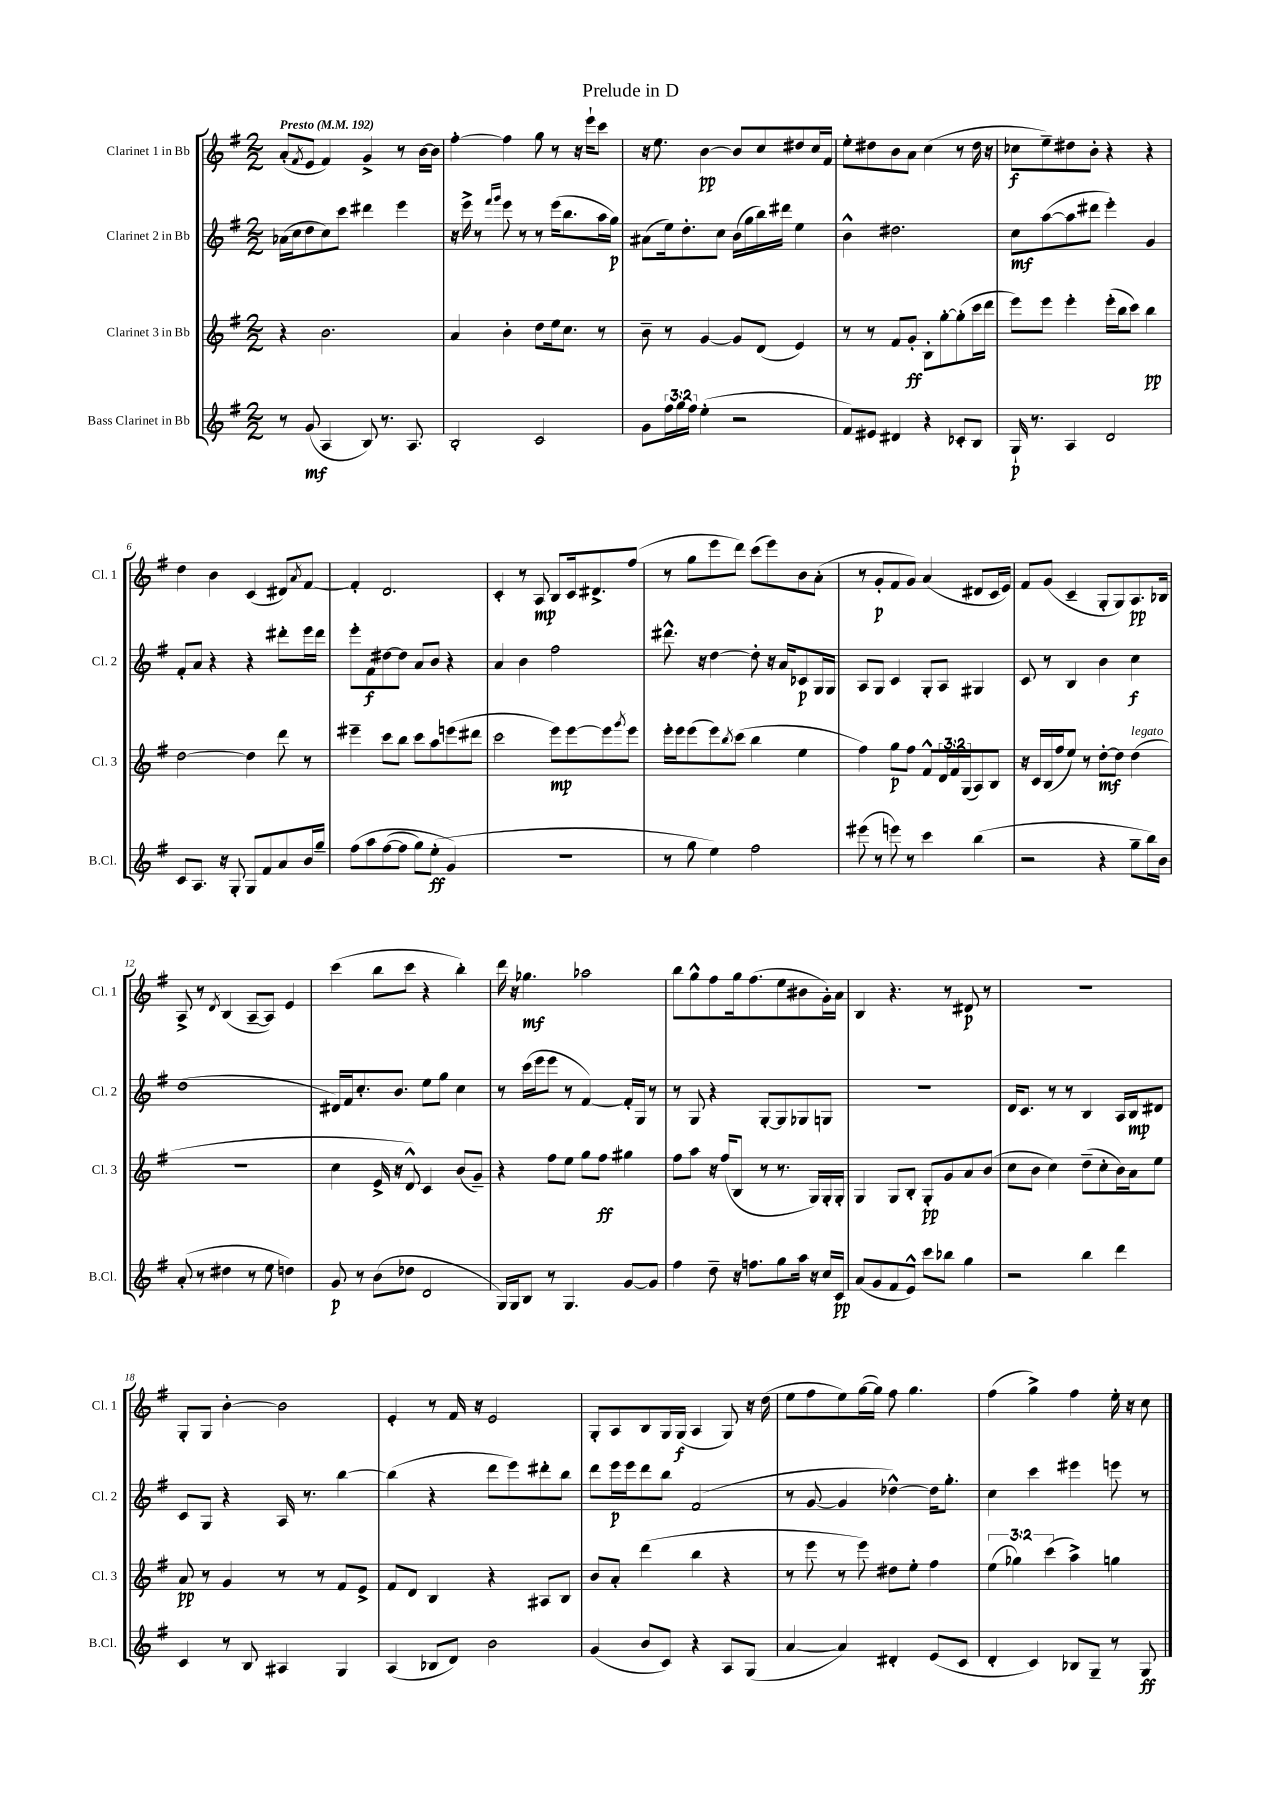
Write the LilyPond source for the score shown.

\header { title = "Prelude in D" }
<<
\new StaffGroup <<
\new Staff = "s0" \with { instrumentName = "Clarinet 1 in Bb" shortInstrumentName = "Cl. 1" } {
    \clef treble \key g \major \numericTimeSignature \time 2/2 \tempo "Presto" 4 = 192
    a'8-.( \acciaccatura { fis'8 } e'8 fis'4) g'4-> r8 b'16~ b'16 |
    fis''4~-. fis''4 g''8 r8 r16 e'''16-! c'''8 |
    r16 e''8. b'4~\pp b'8 c''8 dis''8 c''16 fis'16 |
    e''8-. dis''8 b'8 a'8 c''4( r8 dis''16 r16 |
    ces''8\f e''8--) dis''8 b'8-. r4 r4 |
    d''4 b'4 c'4( dis'8) \acciaccatura { a'8 } fis'8~ |
    fis'4-. d'2. |
    c'4-. r8 a8\mp b8 c'16 dis'8.-> fis''8( |
    r8 g''8 e'''8 d'''8) c'''8( e'''8) b'8 a'8-.( |
    r8 g'8-.\p fis'8 g'8) a'4( dis'8 c'16 e'16) |
    fis'8 g'8( c'4-- g8-. g8) a8.\pp bes16 |
    a8-> r8 \acciaccatura { d'8 } b4( a8~-- a8) e'4 |
    c'''4( b''8 c'''8 r4 b''4-.) |
    d'''16 r16 ges''4.\mf aes''2 |
    b''8 g''8-^ fis''8 g''16 fis''8.( e''8 bis'8 g'16-.) a'16 |
    b4 r4. r8 dis'8\p r8 |
    R1 |
    g8-. g8 b'4~-. b'2 |
    e'4-. r8 fis'16 r16 e'2 |
    g8-. a8 b8 g16 g16\f( a4 g8) r16 d''16( |
    e''8 fis''8 e''8) g''16~( g''16) fis''8 g''4. |
    fis''4( g''4->) fis''4 e''16-. r16 c''8 \bar "|." |
}
\new Staff = "s1" \with { instrumentName = "Clarinet 2 in Bb" shortInstrumentName = "Cl. 2" } {
    \clef treble \key g \major \numericTimeSignature \time 2/2
    aes'16( c''16 d''8 c''8) c'''8 dis'''4 e'''4 |
    r16 e'''16-> r8 \grace { fis'''16 g'''16 } e'''8 r8 r8 e'''16( b''8. a''16 g''16\p) |
    ais'8( e''16) d''8.-. c''8 b'16( g''16 b''16) dis'''16 e''4 |
    b'4-^ dis''2. |
    c''8\mf a''8~( a''8 dis'''8 e'''4-.) g'4 |
    fis'8-. a'8 r4 r4 dis'''8-. e'''16 dis'''16 |
    e'''8-. fis'8\f dis''8~ dis''8 a'8 b'8 r4 |
    a'4 b'4 fis''2 |
    dis'''8.-^ r16 d''4~ d''8-. r16 a'16 ces'8\p g16 g16 |
    a8 g8 c'4 g8-. a8 gis4 |
    c'8 r8 b4 b'4 c''4\f |
    d''1( |
    dis'16) fis'16 c''8.-. b'8. e''8 g''8 c''4 |
    r8 c'''16( e'''16 e'''8 r8 fis'4~) fis'16-. g16 r8 |
    r8 g8 r4 g8~-. g8 ges8 g8 |
    r1 |
    d'16 c'8. r8 r8 b4 a16 b16\mp dis'8 |
    c'8 g8 r4 a16 r8. b''4~ |
    b''4( r4 d'''8 e'''8) dis'''8-. b''8 |
    d'''8 e'''16\p e'''16 d'''8 b''8 fis'2( |
    r8 g'8~ g'4 des''4~-^) des''16 g''8.-. |
    c''4 c'''4 eis'''4 e'''8 r8 \bar "|." |
}
\new Staff = "s2" \with { instrumentName = "Clarinet 3 in Bb" shortInstrumentName = "Cl. 3" } {
    \clef treble \key g \major \numericTimeSignature \time 2/2 \override Staff.TupletNumber.text = #tuplet-number::calc-fraction-text
    r4 b'2. |
    a'4 b'4-. d''8 e''16 c''8. r8 |
    b'8-- r8 g'4~ g'8 d'8( e'4) |
    r8 r8 fis'8 g'8-.\ff b8-. g''8~-. g''8-.( c'''16 d'''16 |
    e'''8) e'''8 e'''4-. e'''16-.( b''16 c'''8) b''4\pp |
    d''2~ d''4 d'''8 r8 |
    eis'''4-- c'''8 b''8 c'''8 a''8 e'''8( dis'''8 |
    c'''2 e'''8\mp) e'''8~ e'''8 \acciaccatura { g'''8 } e'''8 |
    e'''16-. e'''16 e'''8( e'''8) \acciaccatura { b''8 } c'''8( b''4 e''4 |
    fis''4) g''8\p fis''8 fis'8-^ \tuplet 3/2 { d'16 fis'16 g16( } a8) b8 |
    r16 c'16 b16( fis''16 e''8) r8 d''8~-.\mf d''8 d''4^\markup { \italic "legato" }( |
    r1 |
    c''4 e'16-> r16 d'8-^) c'4 b'8( g'8--) |
    r4 fis''8 e''8 g''8 fis''8\ff gis''4 |
    fis''8 a''8 r16 fis''16( b8 r8 r8. g16) g16-. g16-. |
    g4 g8 b8-. g8-.\pp g'8 a'8 b'8( |
    c''8 b'8 c''4) d''8--( c''8-. b'16) a'16 e''8 |
    a'8\pp r8 g'4 r8 r8 fis'8 e'8-> |
    fis'8 d'8 b4 r4 ais8 b8 |
    b'8 a'8-. d'''4( b''4 r4 |
    r8 e'''8 r8 e'''8) dis''8 e''8-. fis''4 |
    \tuplet 3/2 { e''4( ges''4) c'''4( } a''4->) g''4 \bar "|." |
}
\new Staff = "s3" \with { instrumentName = "Bass Clarinet in Bb" shortInstrumentName = "B.Cl." } {
    \clef treble \key g \major \numericTimeSignature \time 2/2 \override Staff.TupletNumber.text = #tuplet-number::calc-fraction-text
    r8 g'8\mf( a4 b8) r8. a8. |
    b2-. c'2 |
    g'8 \tuplet 3/2 { fis''16 g''16 fis''16 } e''4-.( r2 |
    fis'8) eis'8 dis'4 r4 ces'8-. b8 |
    g16-!\p r8. a4 d'2 |
    c'8 a8. r16 g8-. g8 fis'8 a'8 b'16 g''16-- |
    fis''8\( a''8 fis''8~( fis''8 g''8) e''8-.\ff( g'4\) |
    R1 |
    r8 g''8 e''4) fis''2 |
    eis'''8( r8 e'''8) r8 c'''4 b''4( |
    r2 r4 g''8-- b''16) b'16 |
    a'8-.( r8 dis''4 r8 e''8 d''4) |
    g'8\p r8 b'8( des''8 d'2 |
    g16) g16 b8 r8 g4. g'8~ g'8 |
    fis''4 d''8-- r16 f''8. g''8 a''16 r16 c''16 c'16\pp |
    a'8( g'8 fis'8 e'8-^) c'''8 bes''8 g''4 |
    r2 b''4 d'''4 |
    c'4 r8 b8 ais4 g4 |
    a4( bes8 d'8) b'2 |
    g'4( b'8 c'8) r4 a8 g8( |
    a'4~ a'4) dis'4-. e'8( c'8 |
    d'4-. c'4) bes8 g8-- r8 g8\ff \bar "|." |
}
>>
>>
